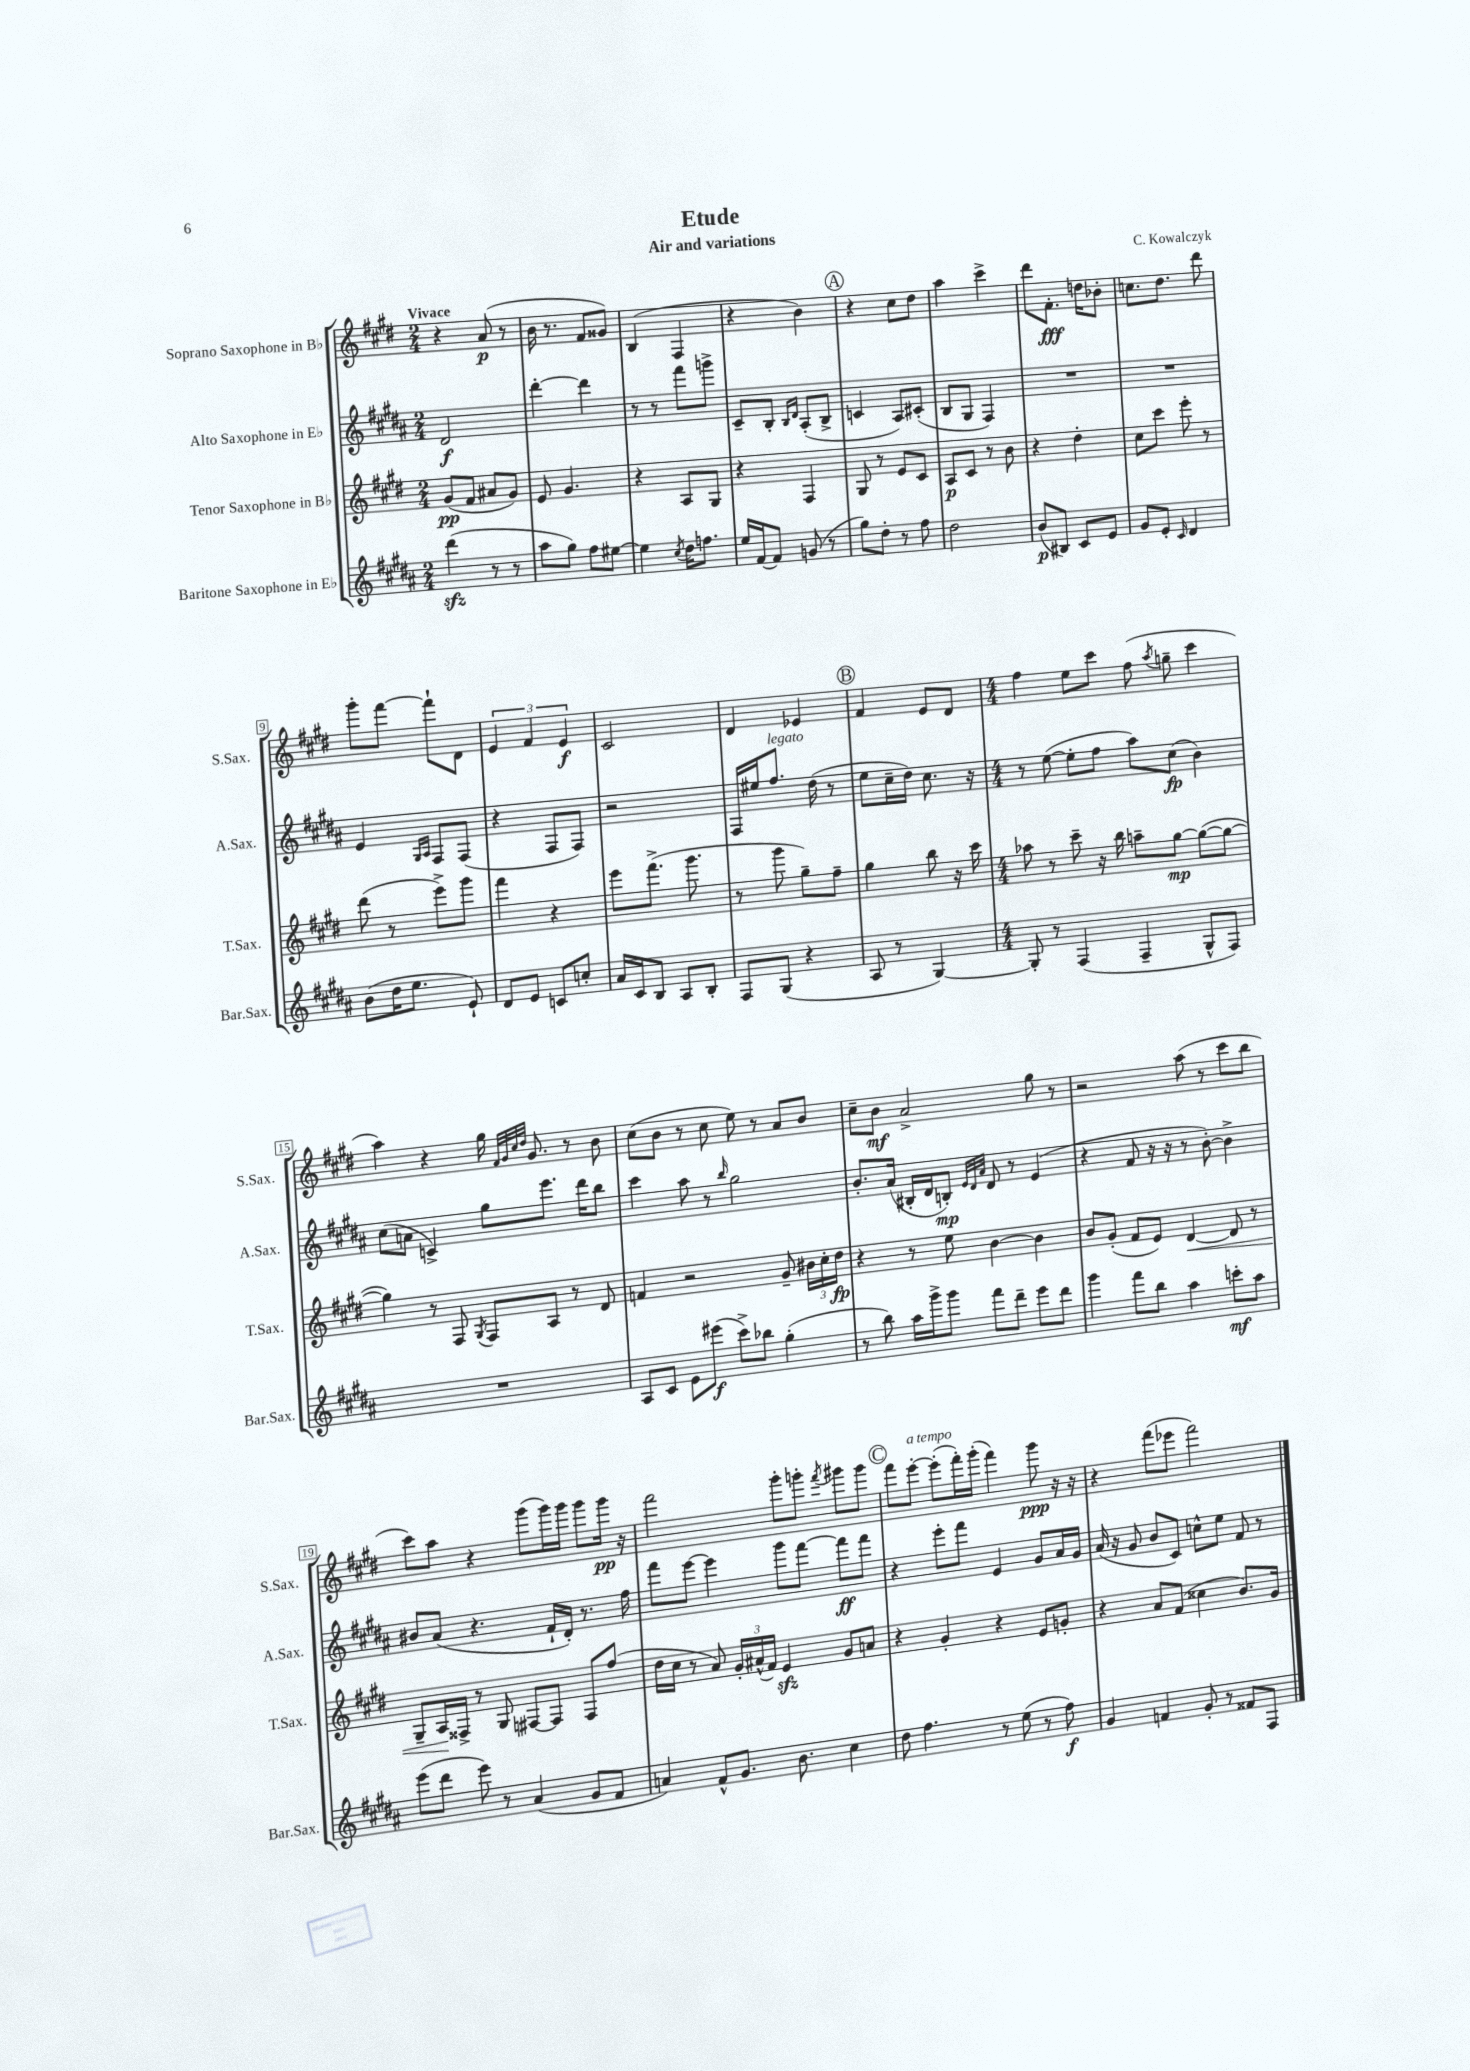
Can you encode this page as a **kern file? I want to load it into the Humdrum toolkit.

**kern	**dynam	**kern	**dynam	**kern	**dynam	**kern	**dynam
*part4	*part4	*part3	*part3	*part2	*part2	*part1	*part1
*staff4	*staff4	*staff3	*staff3	*staff2	*staff2	*staff1	*staff1
*I"Baritone Saxophone in E♭	*	*I"Tenor Saxophone in B♭	*	*I"Alto Saxophone in E♭	*	*I"Soprano Saxophone in B♭	*
*I'Bar.Sax.	*	*I'T.Sax.	*	*I'A.Sax.	*	*I'S.Sax.	*
*clefG2	*	*clefG2	*	*clefG2	*	*clefG2	*
*k[f#c#g#d#a#]	*	*k[f#c#g#d#]	*	*k[f#c#g#d#a#]	*	*k[f#c#g#d#]	*
*M2/4	*	*M2/4	*	*M2/4	*	*M2/4	*
=1	=1	=1	=1	=1	=1	=1	=1
!	!	!	!	!	!	!LO:TX:a:B:t=Vivace	!
(4ddd#zz\	.	(8g#/L	pp	2d#/	f	4r	.
.	.	8f#/J	.	.	.	.	.
8r	.	8a#X/L	.	.	.	(8a/	p
8r	.	8g#/J)	.	.	.	8r	.
=2	=2	=2	=2	=2	=2	=2	=2
8aa#\L	.	8e/	.	[4ddd#'\	.	16b\	.
.	.	.	.	.	.	8.r	.
8gg#\J)	.	4.g#/	.	.	.	.	.
8ff#\L	.	.	.	4ddd#\]	.	8f#/L	.
[8ee#X\J	.	.	.	.	.	8g##X/J)	.
=3	=3	=3	=3	=3	=3	=3	=3
4ee#\]	.	4r	.	8r	.	(4B/	.
.	.	.	.	8r	.	.	.
8qcc#/	.	.	.	.	.	.	.
16dd#\KL	.	8A/L	.	8fff#\L	.	4F#/	.
8.ffn\J	.	.	.	.	.	.	.
.	.	8G#/J	.	8gggn^\J	.	.	.
=4	=4	=4	=4	=4	=4	=4	=4
16ee/LL	.	4r	.	8c#~/L	.	4r	.
[16f#/J	.	.	.	.	.	.	.
8f#/J]	.	.	.	8B'/J	.	.	.
.	.	.	.	16qqB/LL	.	.	.
.	.	.	.	16qqd#/JJ	.	.	.
(8gn/	.	4F#/	.	(8A#'/L	.	4b\)	.
8r	.	.	.	8B^/J	.	.	.
!!LO:REH:place=s1:t=A
=5	=5	=5	=5	=5	=5	=5	=5
8gg#\L)	.	8G#/	.	4cn/	.	4r	.
8dd#'\J	.	8r	.	.	.	.	.
8r	.	8e/L	.	8A#/L)	.	8cc#\L	.
8ff#\	.	8c#/J	.	(8c#X'/J	.	8dd#\J	.
=6	=6	=6	=6	=6	=6	=6	=6
2dd#\	.	8A/L	p	8B/L	.	4aa\	.
.	.	8c#/J	.	8G#/J	.	.	.
.	.	8r	.	4F#/)	.	4ccc#^\	.
.	.	8b\	.	.	.	.	.
=7	=7	=7	=7	=7	=7	=7	=7
(8b/L	p	4r	.	2r	.	8ddd#\L	.
8B#X/J)	.	.	.	.	.	8.f#'\J	fff
8c#/L	.	4dd#'\	.	.	.	.	.
.	.	.	.	.	.	16ddn\KL	.
8e/J	.	.	.	.	.	8b-X'\J	.
=8	=8	=8	=8	=8	=8	=8	=8
8g#/L	.	8cc#\L	.	2r	.	8.ccn\L	.
8e'/J	.	8ccc#\J	.	.	.	.	.
.	.	.	.	.	.	8.dd#\J	.
16qqc#/	.	.	.	.	.	.	.
4d#/	.	8eee'\	.	.	.	.	.
.	.	8r	.	.	.	8ddd#\	.
!!LO:LB:g=z
=9	=9	=9	=9	=9	=9	=9	=9
(8b\L	.	(8ddd#\	.	4e/	.	8ggg#'\L	.
16dd#\K	.	8r	.	.	.	[8fff#\J	.
8.ee\J	.	.	.	.	.	.	.
.	.	.	.	16qqG#/LL	.	.	.
.	.	.	.	16qqA#/JJ	.	.	.
.	.	8eee^\L)	.	8F#/L	.	8fff#`\L]	.
8e`/)	.	8ggg#\J	.	(8F#/J	.	8d#\J	.
=10	=10	=10	=10	=10	=10	=10	=10
8d#/L	.	4fff#\	.	4r	.	6e/	.
8e/J	.	.	.	.	.	.	.
.	.	.	.	.	.	6f#/	.
8cn/L	.	4r	.	8F#/L	.	.	.
.	.	.	.	.	.	6e/	f
8ccn'/J	.	.	.	8F#/J)	.	.	.
=11	=11	=11	=11	=11	=11	=11	=11
16a#/LL	.	8eee\L	.	2r	.	2c#/	.
16c#/J	.	.	.	.	.	.	.
8B/J	.	(8.fff#^\J	.	.	.	.	.
8A#/L	.	.	.	.	.	.	.
.	.	8.ggg#\	.	.	.	.	.
8B'/J	.	.	.	.	.	.	.
=12	=12	=12	=12	=12	=12	=12	=12
8F#/L	.	8r	.	16F#/LL	.	4d#/	.
.	.	.	.	16ee#X/J	.	.	.
!	!	!	!	!LO:TX:a:i:t=legato	!	!	!
(8G#/J	.	8ggg#\	.	8.ff#/J	.	.	.
4r	.	8gg#~\L)	.	.	.	4e-X/	.
.	.	.	.	(16dd#\	.	.	.
.	.	8ff#~\J	.	8r	.	.	.
!!LO:REH:place=s1:t=B
=13	=13	=13	=13	=13	=13	=13	=13
8A#/	.	4gg#\	.	8ee\L	.	4f#/	.
8r	.	.	.	16cc#~\L	.	.	.
.	.	.	.	16dd#\JJ)	.	.	.
[4G#/)	.	8bb\	.	8.cc#\	.	8e/L	.
.	.	16r	.	.	.	8d#/J	.
.	.	16ccc#\	.	16r	.	.	.
=14	=14	=14	=14	=14	=14	=14	=14
*M4/4	*	*M4/4	*	*M4/4	*	*M4/4	*
8G#'/]	.	8aa-X\	.	8r	.	4ff#\	.
8r	.	8r	.	([8ee\	.	.	.
(4F#/	.	8ccc#~\	.	8ee'\L]	.	8ee\L	.
.	.	16r	.	8ff#\J	.	8ccc#\J	.
.	.	16bb\	.	.	.	.	.
4F#~/	.	8aan~\L	.	8aa#\L)	.	(8ff#\	.
.	.	.	.	.	.	8qaa/	.
.	.	[8gg#\J	mp	(8cc#\J	fp	8ggn~\	.
8G#^^/L	.	(8gg#\L_	.	4b\)	.	4ccc#\	.
8F#/J)	.	8gg#\J_	.	.	.	.	.
!!LO:LB:g=z
=15	=15	=15	=15	=15	=15	=15	=15
1r	.	4gg#\])	.	(8cc#\L	.	4aa\)	.
.	.	.	.	8an\J	.	.	.
.	.	8r	.	4cn^/)	.	4r	.
.	.	8F#/	.	.	.	.	.
.	.	8qG#/	.	.	.	.	.
.	.	8F#/L	.	8gg#\L	.	16gg#\	.
.	.	.	.	.	.	32qqf#/LLL	.
.	.	.	.	.	.	32qqg#/	.
.	.	.	.	.	.	32qqcc#/	.
.	.	.	.	.	.	32qqdd#/JJJ	.
.	.	.	.	.	.	8.g#/	.
.	.	8A/J	.	8.eee\J	.	.	.
.	.	8r	.	.	.	8r	.
.	.	.	.	16ddd#\KL	.	.	.
.	.	8d#/	.	8bb\J	.	8b\	.
=16	=16	=16	=16	=16	=16	=16	=16
8A#/L	.	4fn/	.	4ccc#\	.	(8cc#\L	.
8c#/J	.	.	.	.	.	8b\J	.
8e\L	.	2r	.	8aa#\	.	8r	.
(8eee#X\J	f	.	.	8r	.	8cc#\	.
.	.	.	.	16qqbb/	.	.	.
8ccc#^\L)	.	.	.	2gg#\	.	8ee\)	.
8bb-X\J	.	.	.	.	.	8r	.
(4gg#'\	.	8g#~/	.	.	.	8a/L	.
.	.	24b#X\LL	.	.	.	8b/J	.
.	.	24cc#'\	.	.	.	.	.
.	.	24dd#\JJ	fp	.	.	.	.
=17	=17	=17	=17	=17	=17	=17	=17
8r	.	4r	.	8.b'/L	.	8cc#~\L	.
8bb\)	.	.	.	.	.	8b\J	mf
.	.	.	.	(16a#/Jk	.	.	.
16aa#\LL	.	8r	.	16B#X'/LL	.	2a^/	.
16ggg#^\J	.	.	.	16d#/J	.	.	.
8ggg#\J	.	8ee\	.	8Bn'/J)	mp	.	.
.	.	.	.	32qqe/LLL	.	.	.
.	.	.	.	32qqd#/	.	.	.
.	.	.	.	32qqa#/JJJ	.	.	.
8fff#\L	.	[4b\	.	8d#/	.	.	.
8ddd#~\J	.	.	.	8r	.	.	.
8eee\L	.	4b\]	.	(4e/	.	8gg#\	.
8ddd#\J	.	.	.	.	.	8r	.
=18	=18	=18	=18	=18	=18	=18	=18
4ggg#\	.	8b/L	.	4r	.	2r	.
.	.	(8g#'/J	.	.	.	.	.
8fff#\L	.	8f#/L	.	8f#/	.	.	.
8bb\J	.	8e/J)	.	16r	.	.	.
.	.	.	.	16r	.	.	.
!	!	!	!LO:HP:b	!	!	!	!
4aa#\	.	[4d#/	<	8r	.	(8aa\	.
.	.	.	.	[8b'\)	.	8r	.
8cccn'\L	mf	8d#/]	.	4b^\]	.	8ccc#\L	.
8aa#\J	.	8r	.	.	.	8bb\J	.
!!LO:LB:g=z
=19	=19	=19	=19	=19	=19	=19	=19
(8eee\L	.	8G#~/L	.	8b#X/L	.	8ccc#\L)	.
8ddd#\J	.	16A/L	.	(8a#/J	.	8aa\J	.
.	.	16F##X^/JJ	[	.	.	.	.
8eee\)	.	8r	.	4.r	.	4r	.
8r	.	8G#/	.	.	.	.	.
(4a#/	.	[8F#X/L	.	.	.	(8ggg#\L	.
.	.	8F#/J]	.	16f#`/LL	.	16ggg#\L)	.
.	.	.	.	16d#'/JJ)	.	16ggg#\JJ	.
8g#/L	.	8F#/L	.	8.r	.	8ggg#\L	.
8f#/J	.	(8ff#/J	.	.	.	16ggg#\Jk	pp
.	.	.	.	16ff#\	.	16r	.
=20	=20	=20	=20	=20	=20	=20	=20
4an/)	.	16dd#\LL	.	8fff#\L	.	2fff#\	.
.	.	16cc#\JJ	.	.	.	.	.
.	.	8r	.	[8eee\J	.	.	.
8f#^^/L	.	8a/)	.	4eee\]	.	.	.
8.g#/J	.	24g#'/LL	.	.	.	.	.
.	.	(24a#X^^/	.	.	.	.	.
.	.	24f#/JJ)	.	.	.	.	.
.	.	4ezz/	.	8ggg#\L	.	8ggg#'\L	.
8.b\	.	.	.	.	.	.	.
.	.	.	.	[8fff#\J	.	8gggn'\J	.
.	.	.	.	.	.	8qfff#/	.
4cc#\	.	8g#/L	.	8fff#\L]	ff	8ggg#X\L	.
.	.	8an/J	.	8fff#\J	.	8ggg#\J	.
!!LO:REH:place=s1:t=C
=21	=21	=21	=21	=21	=21	=21	=21
8dd#\	.	4r	.	4r	.	8fff#\L	.
!	!	!	!	!	!	!LO:TX:a:i:t=a tempo	!
4.ff#\	.	.	.	.	.	[8eee'\J	.
.	.	4g#'/	.	8eee'\L	.	(8eee'\L]	.
.	.	.	.	8fff#\J	.	16fff#'\L)	.
.	.	.	.	.	.	(16ggg#'\JJ	.
8r	.	4r	.	4e/	.	4fff#\)	.
(8ee\	.	.	.	.	.	.	.
8r	.	8e/L	.	8g#/L	.	8ggg#\	ppp
8ff#\)	f	8gn'/J	.	16a#/L	.	16r	.
.	.	.	.	16g#/JJ	.	16r	.
=22	=22	=22	=22	=22	=22	=22	=22
4g#/	.	4r	.	(16a#/	.	4r	.
.	.	.	.	16r	.	.	.
.	.	.	.	8g#/	.	.	.
4fn/	.	8a/L	.	8b/L	.	(8fff#\L	.
.	.	(8f#/J	.	8c#/J)	.	8eee-X\J	.
8g#'/	.	4cc##X\	.	8ccn^^\L	.	2fff#\)	.
8r	.	.	.	8ee\J	.	.	.
8f##X/L	.	8.b/L)	.	8f#/	.	.	.
8F#/J	.	.	.	8r	.	.	.
.	.	16g#/Jk	.	.	.	.	.
==	==	==	==	==	==	==	==
*-	*-	*-	*-	*-	*-	*-	*-
